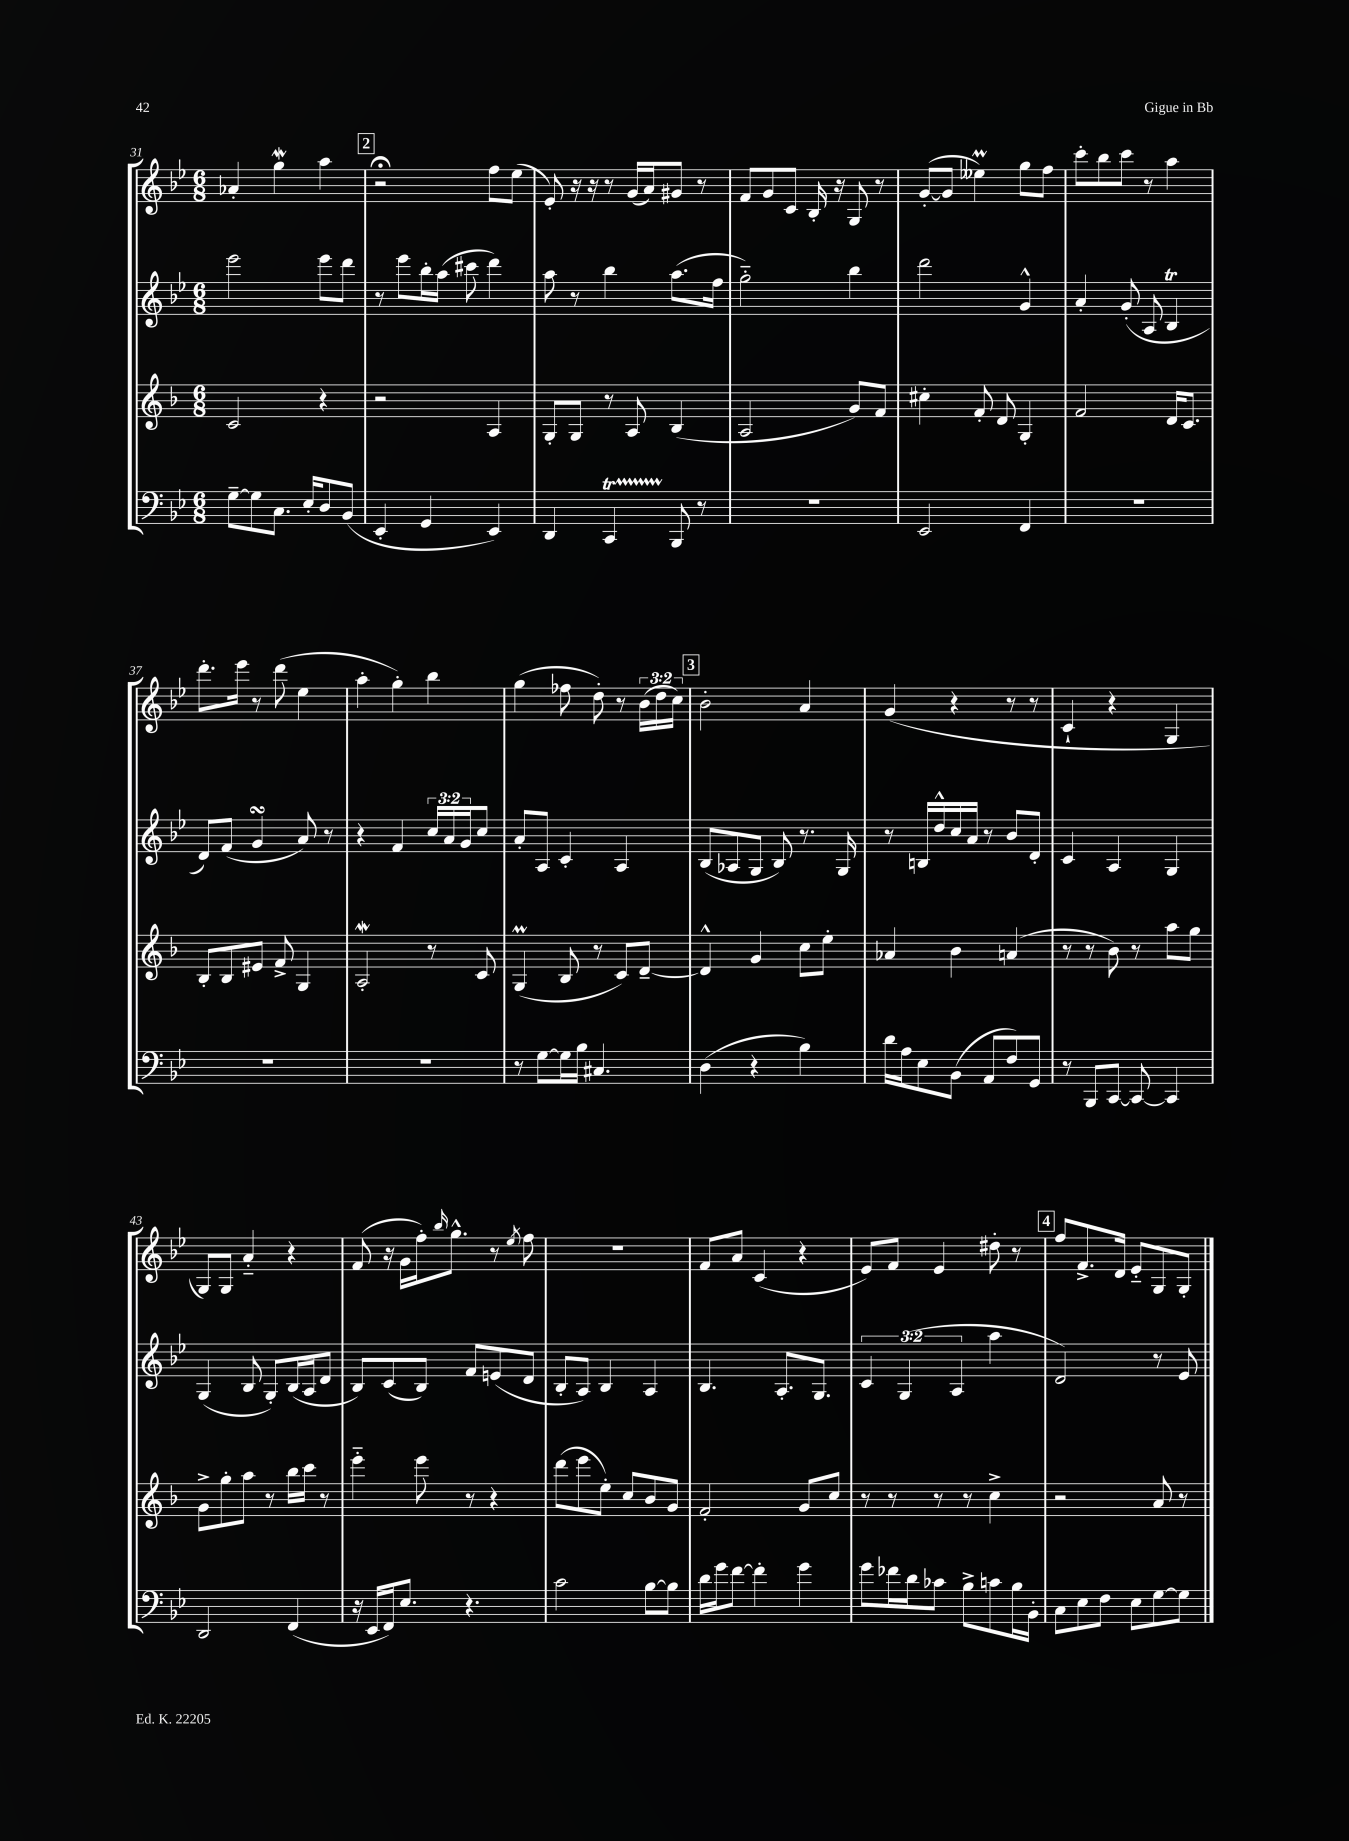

**kern	**kern	**kern	**kern
*part4	*part3	*part2	*part1
*staff4	*staff3	*staff2	*staff1
*clefF4	*clefG2	*clefG2	*clefG2
*k[b-e-]	*k[b-]	*k[b-e-]	*k[b-e-]
*M6/8	*M6/8	*M6/8	*M6/8
=31	=31	=31	=31
[8G~\L	2c/	2eee-\	4a-X'/
8G\]	.	.	.
8.C\J	.	.	4ggW\
16E-'/KL	.	.	.
8D/	4r	8eee-\L	4aa\
(8BB-/J	.	8ddd\J	.
!!LO:REH:place=s1:t=2
=32	=32	=32	=32
4EE-'/	2r	8r	2r;<
.	.	8eee-\L	.
4GG/	.	16bb-'\L	.
.	.	(16aa\JJ	.
.	.	8ccc#X\	.
4EE-/)	4A/	4ddd\)	8ff\L
.	.	.	(8ee-\J
=33	=33	=33	=33
4DD/	8G'/L	8aa\	8e-'/)
.	8G/J	8r	16r
.	.	.	16r
4CCT/	8r	4bb-\	8r
.	8A/	.	(16g/LL
.	.	.	16a/J)
8BBB-/	(4B-/	(8.aa\L	8g#X/J
8r	.	.	8r
.	.	16ff\Jk	.
=34	=34	=34	=34
2.r	2A/	2gg\)	8f/L
.	.	.	8g/
.	.	.	8c/J
.	.	.	16B-'/
.	.	.	16r
.	8g/L)	4bb-\	8G/
.	8f/J	.	8r
=35	=35	=35	=35
2EE-/	4cc#X'\	2ddd\	([8g'/L
.	.	.	8g/J]
.	8f'/	.	4ee--XM\)
.	8d/	.	.
4FF/	4G'/	4g^^/	8gg\L
.	.	.	8ff\J
=36	=36	=36	=36
2.r	2f/	4a'/	8ccc'\L
.	.	.	8bb-\
.	.	(8g'/	8ccc\J
.	.	8A/	8r
.	16d/KL	4B-T/	4aa\
.	8.c/J	.	.
!!LO:LB:g=z
=37	=37	=37	=37
2.r	8B-'/L	8d/L)	8.ddd'\L
.	8B-/	(8f/J	.
.	.	.	16eee-\Jk
.	8e#X/J	4gsSSS/	8r
.	8f^/	.	(8ddd\
.	4G/	8a/)	4ee-\
.	.	8r	.
=38	=38	=38	=38
2.r	2AW'/	4r	4aa'\
.	.	4f/	4gg'\)
.	8r	24cc/LL	4bb-\
.	.	24a/	.
.	.	24g/J	.
.	8c/	8cc/J	.
=39	=39	=39	=39
8r	(4GM/	8a'/L	(4gg\
[8G\L	.	8A/J	.
16G\L]	8B-/	4c'/	8ff-X\
16B-\JJ	.	.	.
4.C#X/	8r	.	8dd'\)
.	8c/L)	4A/	8r
.	[8d~/J	.	(24b-\LL
.	.	.	24dd\
.	.	.	24cc\JJ)
!!LO:REH:place=s1:t=3
=40	=40	=40	=40
(4D\	4d^^/]	(8B-/L	2b-'\
.	.	8A-X/	.
4r	4g/	8G/J	.
.	.	8B-/)	.
4B-\)	8cc\L	8.r	4a/
.	8ee'\J	.	.
.	.	16G/	.
=41	=41	=41	=41
16d\LL	4a-X/	8r	(4g/
16A\J	.	.	.
8E-\	.	16Bn/LL	.
.	.	16dd^^/	.
(8BB-\J	4b-\	16cc/	4r
.	.	16a/JJ	.
8AA/L	.	8r	.
8F/)	(4an/	8b-/L	8r
8GG/J	.	8d'/J	8r
=42	=42	=42	=42
8r	8r	4c/	4c`/
8BBB-/L	8r	.	.
[8CC/J	8b-\)	4A/	4r
8CC/_	8r	.	.
4CC/]	8aa\L	4G/	4G/
.	8gg\J	.	.
!!LO:LB:g=z
=43	=43	=43	=43
2DD/	8g^\L	(4G/	8G/L)
.	8gg'\	.	8G/J
.	8aa\J	8B-/	4a/
.	8r	8G'/L)	.
(4FF/	16bb-\LL	(16B-/L	4r
.	16ccc\JJ	16A/J	.
.	8r	8d/J	.
=44	=44	=44	=44
16r	4eee\	8B-/L)	(8f/
16EE-/LL	.	.	.
16FF/J)	.	(8c/	16r
8.E-/J	.	.	16g\LL
.	8eee\	8B-/J)	16ff'\J)
.	.	.	16qqbb-/
.	.	.	8.gg^^\J
4.r	8r	8f/L	.
.	4r	(8en/	8r
.	.	.	8qee-/
.	.	8d/J	8ff\
=45	=45	=45	=45
2c\	(8ddd\L	8B-'/L	2.r
.	8eee\	8A/J)	.
.	8ee'\J)	4B-/	.
.	8cc/L	.	.
[8B-\L	8b-/	4A/	.
8B-\J]	8g/J	.	.
=46	=46	=46	=46
16d\LL	2f'/	4.B-/	8f/L
16g\J	.	.	.
[8f\J	.	.	8a/J
4f'\]	.	.	(4c/
.	.	8.A'/L	.
4g\	8g/L	.	4r
.	.	8.G/J	.
.	8cc/J	.	.
=47	=47	=47	=47
8g\L	8r	6c/	8e-/L)
16f-X\L	8r	.	8f/J
.	.	(6G/	.
16d\J	.	.	.
8c-X\J	8r	.	4e-/
.	.	6A/	.
8B-^\L	8r	.	.
8cn\	4cc^\	4aa\	8dd#X'\
16B-\L	.	.	8r
16BB-'\JJ	.	.	.
!!LO:REH:place=s1:t=4
=48	=48	=48	=48
8C\L	2r	2d/)	8ff/L
8E-\	.	.	8.f^/
8F\J	.	.	.
.	.	.	16d/Jk
8E-\L	.	.	8e-/L
[8G\	8a/	8r	8G/
8G\J]	8r	8e-/	8G'/J
==	==	==	==
*-	*-	*-	*-
